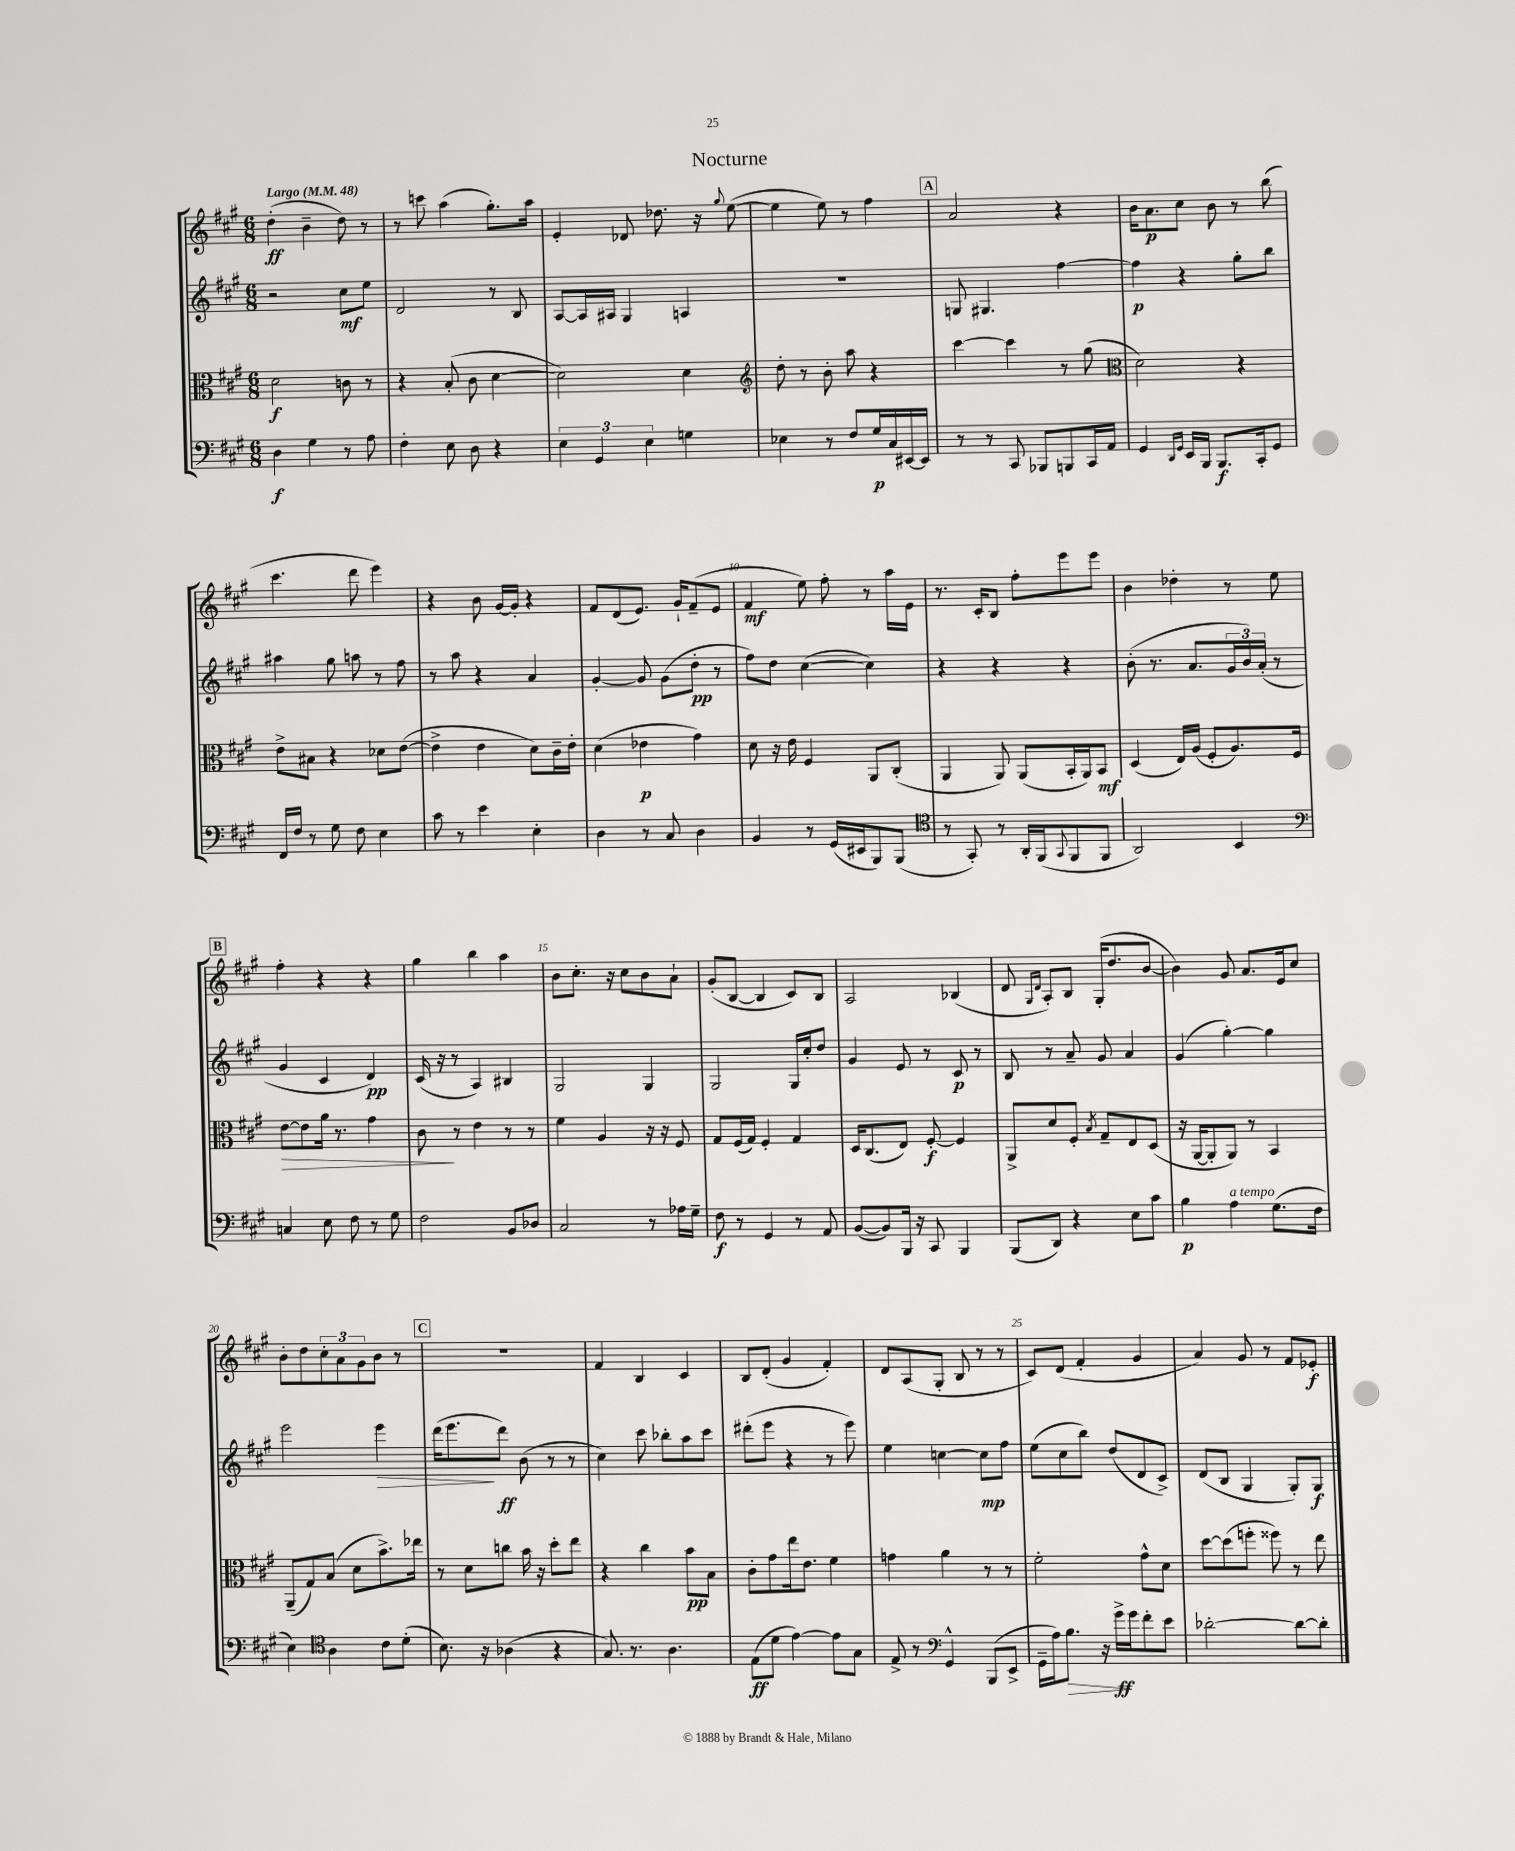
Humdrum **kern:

**kern	**dynam	**kern	**dynam	**kern	**dynam	**kern	**dynam
*part4	*part4	*part3	*part3	*part2	*part2	*part1	*part1
*staff4	*staff4	*staff3	*staff3	*staff2	*staff2	*staff1	*staff1
*clefF4	*	*clefC3	*	*clefG2	*	*clefG2	*
*k[f#c#g#]	*	*k[f#c#g#]	*	*k[f#c#g#]	*	*k[f#c#g#]	*
*M6/8	*	*M6/8	*	*M6/8	*	*M6/8	*
*MM48	*	*MM48	*	*MM48	*	*MM48	*
=1	=1	=1	=1	=1	=1	=1	=1
!	!	!	!	!	!	!LO:TX:a:B:t=Largo	!
4D\	f	2d\	f	2r	.	(4dd'\	ff
4G#\	.	.	.	.	.	4b~\	.
8r	.	8cn\	.	8cc#\L	mf	8dd\)	.
8A\	.	8r	.	8ee\J	.	8r	.
=2	=2	=2	=2	=2	=2	=2	=2
4F#'\	.	4r	.	2d/	.	8r	.
.	.	.	.	.	.	8cccn\	.
8E\	.	(8B'/	.	.	.	(4aa\	.
8D\	.	8c#\	.	.	.	.	.
4r	.	[4d\	.	8r	.	8.gg#'\L)	.
.	.	.	.	8B/	.	.	.
.	.	.	.	.	.	16aa\Jk	.
=3	=3	=3	=3	=3	=3	=3	=3
6E\	.	2d\])	.	[8A/L	.	4e'/	.
.	.	.	.	16A/L]	.	.	.
6GG#/	.	.	.	.	.	.	.
.	.	.	.	16A#X/JJ	.	.	.
.	.	.	.	4G#/	.	8d-X/	.
6E\	.	.	.	.	.	.	.
.	.	.	.	.	.	8.dd-X\	.
4Gn\	.	4d\	.	4An/	.	.	.
.	.	.	.	.	.	16r	.
.	.	.	.	.	.	8qqgg#/	.
.	.	.	.	.	.	([8ee\	.
=4	=4	=4	=4	=4	=4	=4	=4
*	*	*clefG2	*	*	*	*	*
4E-X\	.	8dd'\	.	2.r	.	4ee\]	.
.	.	8r	.	.	.	.	.
8r	.	8b'\	.	.	.	8ee\)	.
8F#/L	.	8aa\	.	.	.	8r	.
16G#/L	p	4r	.	.	.	4ff#\	.
16C#/	.	.	.	.	.	.	.
[16EE#X/	.	.	.	.	.	.	.
16EE#/JJ]	.	.	.	.	.	.	.
!!LO:REH:place=s1:t=A
=5	=5	=5	=5	=5	=5	=5	=5
8r	.	[4ccc#\	.	8Gn/	.	2a/	.
8r	.	.	.	4.G#X/	.	.	.
8CC#/	.	4ccc#\]	.	.	.	.	.
8BBB-X/L	.	.	.	.	.	.	.
8BBBn/	.	8r	.	[4ff#\	.	4r	.
16CC#/L	.	(8gg#\	.	.	.	.	.
16AA/JJ	.	.	.	.	.	.	.
=6	=6	=6	=6	=6	=6	=6	=6
*	*	*clefC3	*	*	*	*	*
4GG#/	.	2d\)	.	4ff#\]	p	16b\KL	.
.	.	.	.	.	.	8.a\	p
16qqDD/LL	.	.	.	.	.	.	.
16qqGG#/JJ	.	.	.	.	.	.	.
16EE/LL	.	.	.	4r	.	8cc#\J	.
16BBB/JJ	.	.	.	.	.	.	.
8.BBB/L	f	.	.	.	.	8b\	.
.	.	4r	.	8gg#'\L	.	8r	.
16CC#'/k	.	.	.	.	.	.	.
8GG#/J	.	.	.	8bb\J	.	(8bb\	.
!!LO:LB:g=z
=7	=7	=7	=7	=7	=7	=7	=7
16FF#/LL	.	8e^\L	.	4aa#X\	.	4.ccc#\	.
16F#/JJ	.	.	.	.	.	.	.
8r	.	8B#X\J	.	.	.	.	.
8G#\	.	4r	.	8gg#\	.	.	.
8F#\	.	.	.	8aan\	.	8ddd\	.
4E\	.	8d-X\L	.	8r	.	4eee\)	.
.	.	([8e\J	.	8ff#\	.	.	.
=8	=8	=8	=8	=8	=8	=8	=8
8c#\	.	4e^\]	.	8r	.	4r	.
8r	.	.	.	8aa\	.	.	.
4e\	.	4e\	.	4r	.	8b\	.
.	.	.	.	.	.	[16g#/LL	.
.	.	.	.	.	.	16g#'/JJ]	.
4E'\	.	8d\L)	.	4a/	.	4r	.
.	.	16c#~\L	.	.	.	.	.
.	.	16e'\JJ	.	.	.	.	.
=9	=9	=9	=9	=9	=9	=9	=9
4D\	.	(4d\	.	[4g#'/	.	8f#/L	.
.	.	.	.	.	.	(8d/	.
8r	.	4e-X\	p	8g#/]	.	8.e/J)	.
8C#/	.	.	.	(8g#\L	.	.	.
.	.	.	.	.	.	16g#`/KL	.
4D\	.	4g#\)	.	8dd'\J	pp	(8f#~/	.
.	.	.	.	8r	.	8e/J	.
=10	=10	=10	=10	=10	=10	=10	=10
4BB/	.	8d\	.	8ff#\L)	.	4f#/	mf
.	.	16r	.	8dd\J	.	.	.
.	.	16e\	.	.	.	.	.
8r	.	4F#/	.	([4cc#\	.	8ee\)	.
(16GG#/LL	.	.	.	.	.	8ff#'\	.
16EE#X/J	.	.	.	.	.	.	.
8BBB/)	.	8AA/L	.	4cc#\])	.	8r	.
(8BBB/J	.	(8C#'/J	.	.	.	16aa\LL	.
.	.	.	.	.	.	16e\JJ	.
=11	=11	=11	=11	=11	=11	=11	=11
*clefC4	*	*	*	*	*	*	*
8r	.	4AA/	.	4r	.	8.r	.
8GG#'/)	.	.	.	.	.	.	.
.	.	.	.	.	.	16c#'/KL	.
8r	.	8AA/)	.	4r	.	8B/J	.
16AA'/LL	.	(8AA/L	.	.	.	8ff#'\L	.
(16FF#/J	.	.	.	.	.	.	.
8qqGG#/	.	.	.	.	.	.	.
8FF#/	.	16BB'/L	.	4r	.	8eee\	.
.	.	16AA/J)	.	.	.	.	.
8FF#/J	.	8BB/J	mf	.	.	8eee\J	.
=12	=12	=12	=12	=12	=12	=12	=12
2AA/)	.	(4D/	.	(8b'\	.	4b\	.
.	.	.	.	8.r	.	.	.
.	.	16E/LL)	.	.	.	4dd-X'\	.
.	.	(16A/JJ	.	8.a/L	.	.	.
.	.	8F#'/L	.	.	.	.	.
4BB/	.	8.A/)	.	24g#/L	.	8r	.
.	.	.	.	24b/)	.	.	.
.	.	.	.	(24a'/JJ	.	.	.
.	.	.	.	8r	.	8ee\	.
.	.	16F#/Jk	.	.	.	.	.
!!LO:LB:g=z
!!LO:REH:place=s1:t=B
=13	=13	=13	=13	=13	=13	=13	=13
*clefF4	*	*	*	*	*	*	*
!	!	!	!LO:HP:b	!	!	!	!
4Cn/	.	[8e\L	>	4g#/	.	4ff#'\	.
.	.	8e\]	.	.	.	.	.
8E\	.	16a\Jk	.	4c#/	.	4r	.
.	.	8.r	.	.	.	.	.
8F#\	.	.	.	.	.	.	.
8r	.	4g#\	.	4d/)	pp	4r	.
8G#\	.	.	.	.	.	.	.
=14	=14	=14	=14	=14	=14	=14	=14
2F#\	.	8c#\	.	(16c#/	.	4gg#\	.
.	.	.	.	16r	.	.	.
.	.	8r	]	8r	.	.	.
.	.	4e\	.	4A/)	.	4bb\	.
8BB/L	.	8r	.	4B#X/	.	4aa\	.
8D-X/J	.	8r	.	.	.	.	.
=15	=15	=15	=15	=15	=15	=15	=15
2C#/	.	4f#\	.	2G#/	.	8b\L	.
.	.	.	.	.	.	8.cc#'\J	.
.	.	4A/	.	.	.	.	.
.	.	.	.	.	.	16r	.
.	.	.	.	.	.	8cc#\L	.
8r	.	16r	.	4G#/	.	8b\	.
.	.	16r	.	.	.	.	.
16A-X\LL	.	8F#/	.	.	.	8a`\J	.
16G#~\JJ	.	.	.	.	.	.	.
=16	=16	=16	=16	=16	=16	=16	=16
8F#\	f	8G#/L	.	2G#/	.	(8g#'/L	.
8r	.	(16F#/L	.	.	.	[8B/J	.
.	.	16G#/JJ)	.	.	.	.	.
4GG#/	.	4F#'/	.	.	.	4B/]	.
8r	.	4G#/	.	16G#/LL	.	8c#/L)	.
.	.	.	.	16cc#'/J	.	.	.
8AA/	.	.	.	8dd/J	.	8B/J	.
=17	=17	=17	=17	=17	=17	=17	=17
([8BB/L	.	16D/KL	.	4g#/	.	2A/	.
.	.	(8.C#/	.	.	.	.	.
8BB/])	.	.	.	.	.	.	.
16BBB/Jk	.	8E/J)	.	8e/	.	.	.
16r	.	.	.	.	.	.	.
8CC#/	.	[8F#'/	f	8r	.	.	.
4BBB/	.	4F#/]	.	8c#/	p	(4B-X/	.
.	.	.	.	8r	.	.	.
=18	=18	=18	=18	=18	=18	=18	=18
(8BBB/L	.	8AA^/L	.	8B/	.	8d/	.
.	.	.	.	.	.	16qqG#/LL	.
.	.	.	.	.	.	16qqd/JJ	.
8DD/J)	.	8d/	.	8r	.	8A'/L)	.
4r	.	8F#'/J	.	8a~/	.	8B/J	.
.	.	8qB/	.	.	.	.	.
.	.	8G#~/L	.	8g#/	.	(16G#'/KL	.
.	.	.	.	.	.	8.dd/	.
8E\L	.	8E/	.	4a/	.	.	.
8c#\J	.	(8D/J	.	.	.	[8b/J	.
=19	=19	=19	=19	=19	=19	=19	=19
4B\	p	16r	.	(4g#/	.	4b\])	.
.	.	[16AA/KL	.	.	.	.	.
.	.	8AA'/]	.	.	.	.	.
!LO:TX:a:i:t=a tempo	!	!	!	!	!	!	!
4A\	.	8AA/J)	.	[4gg#'\)	.	8g#/	.
.	.	8r	.	.	.	8.a/L	.
(8.G#\L	.	4BB/	.	4gg#\]	.	.	.
.	.	.	.	.	.	16e/k	.
.	.	.	.	.	.	8cc#/J	.
16F#\Jk	.	.	.	.	.	.	.
!!LO:LB:g=z
=20	=20	=20	=20	=20	=20	=20	=20
4E\)	.	(8AA~/L	.	2eee\	.	8b'\L	.
.	.	8G#/)	.	.	.	8dd\	.
*clefC4	*	*	*	*	*	*	*
4A\	.	(8B/J	.	.	.	12cc#'\	.
.	.	.	.	.	.	12a\	.
.	.	8d\L	.	.	.	.	.
.	.	.	.	.	.	12g#\	.
!	!	!	!	!	!LO:HP:b	!	!
8c#\L	.	8.b^\)	.	4eee\	>	8b\J	.
(8d'\J	.	.	.	.	.	8r	.
.	.	16ee-X\Jk	.	.	.	.	.
!!LO:REH:place=s1:t=C
=21	=21	=21	=21	=21	=21	=21	=21
8.B\)	.	8r	.	(16ddd\KL	.	2.r	.
.	.	.	.	8.eee\	.	.	.
.	.	8d\L	.	.	.	.	.
16r	.	.	.	.	.	.	.
(4A-X\	.	8ccn\J	.	8ddd\J)	] ff	.	.
.	.	16b\	.	(8b\	.	.	.
.	.	16r	.	.	.	.	.
4r	.	8dd'\L	.	8r	.	.	.
.	.	8ee\J	.	8r	.	.	.
=22	=22	=22	=22	=22	=22	=22	=22
8.G#/)	.	4r	.	4cc#\)	.	4f#/	.
8.r	.	.	.	.	.	.	.
.	.	4cc#\	.	8ccc#\	.	4B/	.
4.A\	.	.	.	8bb-X'\L	.	.	.
.	.	8b\L	pp	8aa\	.	4c#/	.
.	.	8B\J	.	8ccc#\J	.	.	.
=23	=23	=23	=23	=23	=23	=23	=23
(8E\L	ff	8c#'\L	.	(8ddd#X'\L	.	8B/L	.
8d\J	.	8g#\	.	8eee\J	.	(8d'/J	.
[4e\)	.	16ee\k	.	4r	.	4g#/	.
.	.	8.e\J	.	.	.	.	.
8e\L]	.	4f#\	.	8r	.	4f#'/)	.
8G#\J	.	.	.	8eee\)	.	.	.
=24	=24	=24	=24	=24	=24	=24	=24
8E^/	.	4gn\	.	4ee\	.	8d/L	.
8r	.	.	.	.	.	(8A/	.
*clefF4	*	*	*	*	*	*	*
4GG#^^/	.	4a\	.	[4ccn\	.	8G#'/J	.
.	.	.	.	.	.	8B/	.
(8BBB/L	.	8r	.	8cc\L]	mp	8r	.
8EE^/J	.	8r	.	8ff#\J	.	8r	.
=25	=25	=25	=25	=25	=25	=25	=25
16GG#~\LL	.	2f#'\	.	(8ee\L	.	8c#/L)	.
16A\J)	.	.	.	.	.	.	.
!	!LO:HP:b	!	!	!	!	!	!
8.B\J	>	.	.	8cc#\	.	(8d/J	.
.	.	.	.	8bb\J)	.	4f#'/	.
16r	.	.	.	.	.	.	.
16g#^\LL	ff	.	.	(8dd/L	.	.	.
16g#\J	]	.	.	.	.	.	.
8f#'\	.	8g#^^\L	.	8d/	.	4g#/	.
8e\J	.	8d\J	.	8c#^/J)	.	.	.
=26	=26	=26	=26	=26	=26	=26	=26
[2d-X'\	.	[8dd\L	.	(8d/L	.	4a/)	.
.	.	(8dd\]	.	8B/J	.	.	.
.	.	8ffn'\J	.	4G#/	.	8g#/	.
.	.	8ff##X\)	.	.	.	8r	.
8d-\L_	.	8r	.	8G#'/L)	.	8f#/L	.
8d-'\J]	.	8ee\	.	8G#/J	f	8e-X'/J	f
==	==	==	==	==	==	==	==
*-	*-	*-	*-	*-	*-	*-	*-
